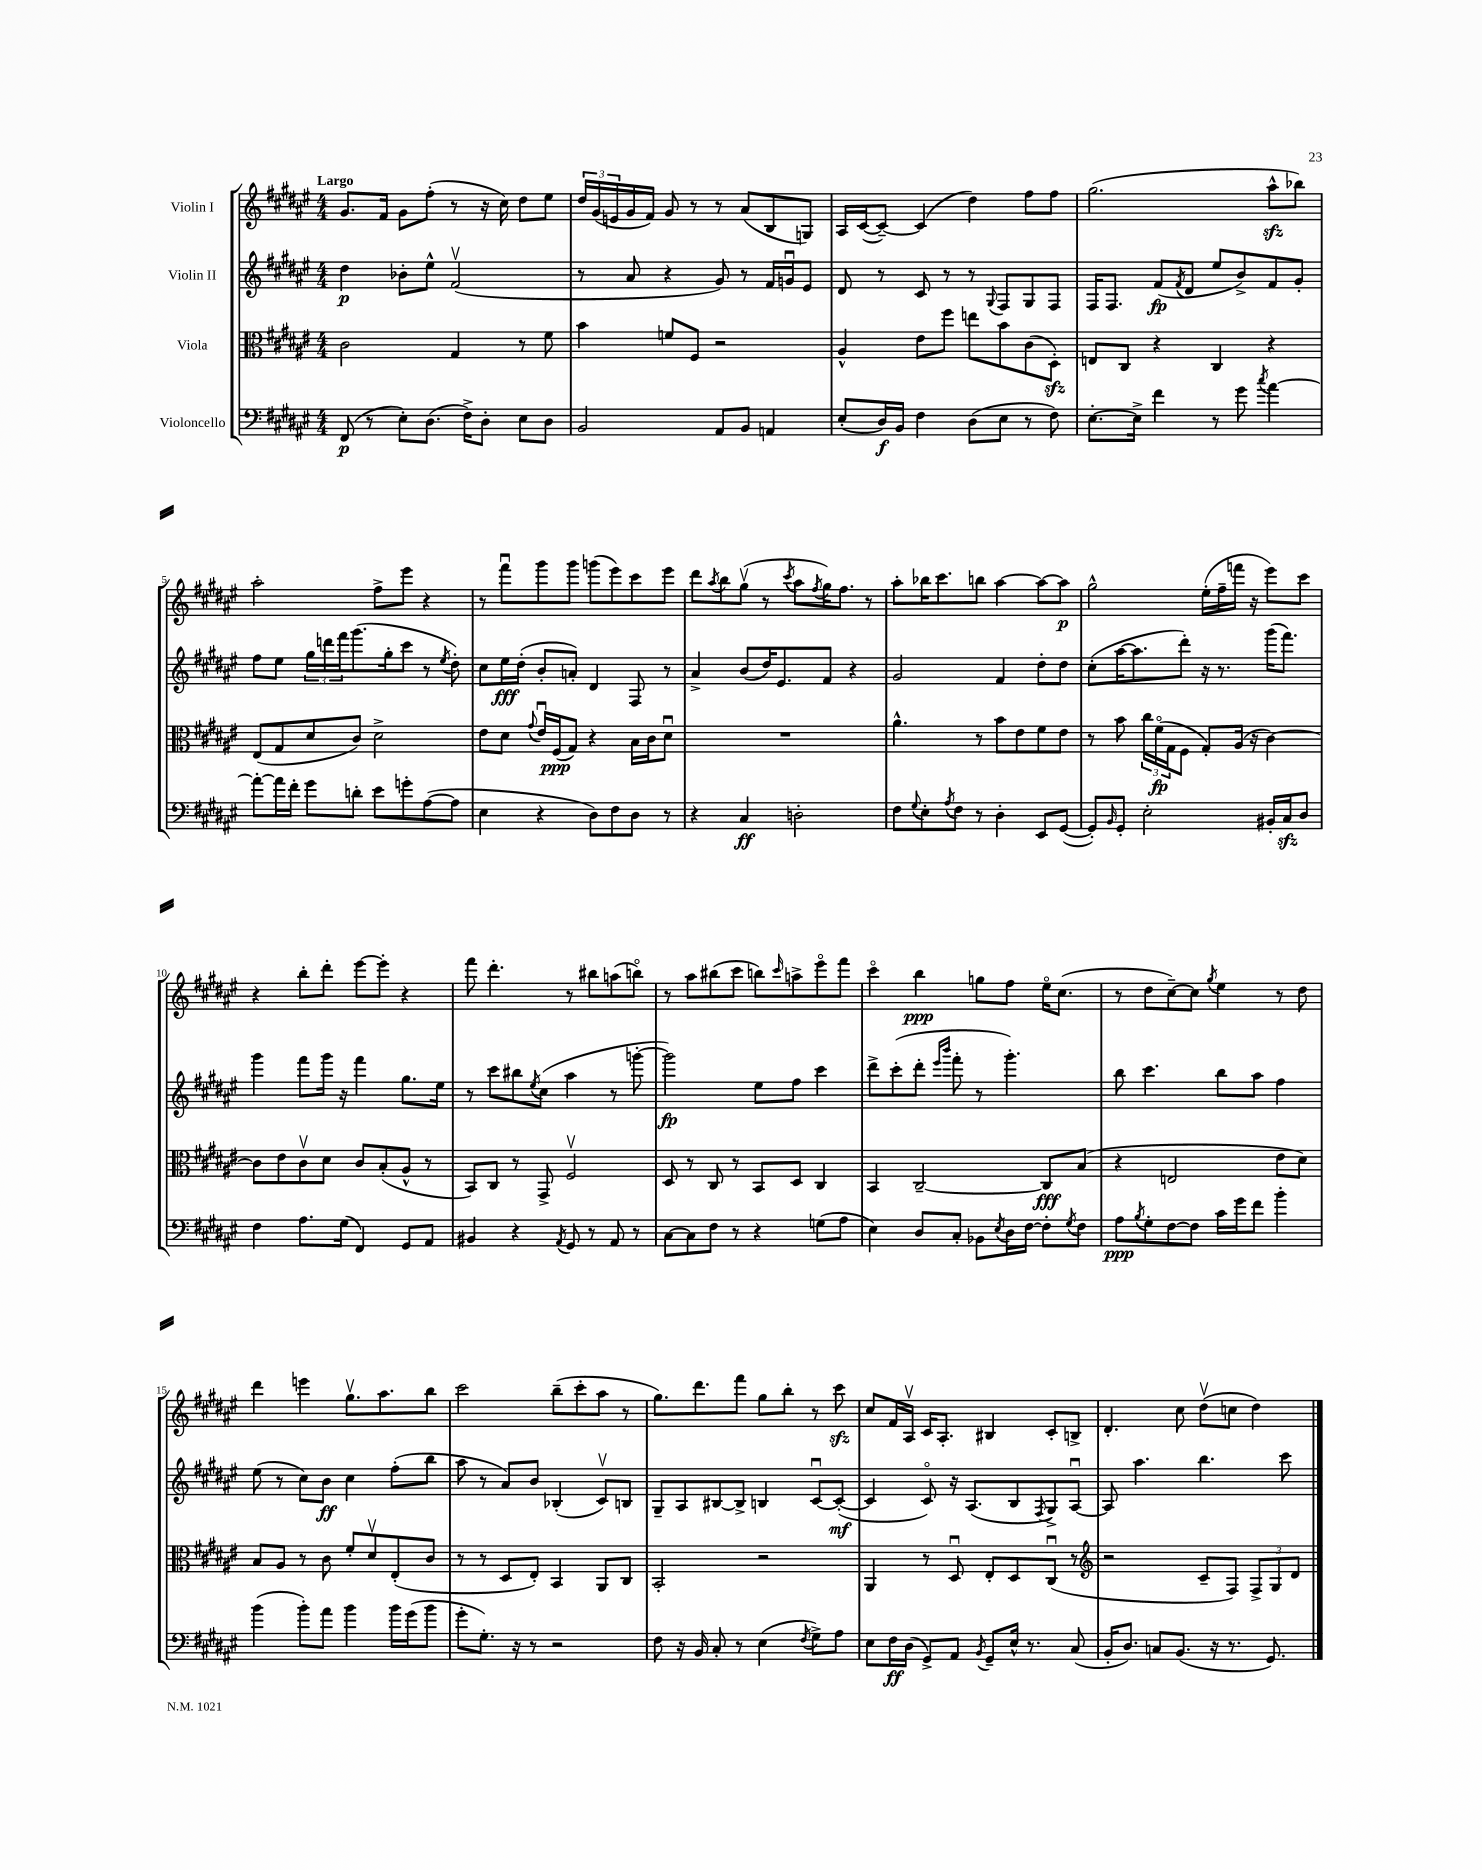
<<
\new StaffGroup <<
\new Staff = "s0" \with { instrumentName = "Violin I" } {
    \clef treble \key fis \major \numericTimeSignature \time 4/4 \tempo "Largo"
    gis'8. fis'16 gis'8 fis''8-.( r8 r16 cis''16) dis''8 eis''8 |
    \tuplet 3/2 { dis''16 gis'16( e'16 } gis'16 fis'16) gis'8 r8 r8 ais'8( b8 g8) |
    ais16 cis'16~( cis'8~--) cis'4( dis''4) fis''8 fis''8 |
    gis''2.( ais''8-^\sfz bes''8) |
    ais''2-. fis''8-> eis'''8 r4 |
    r8 fis'''8\downbow gis'''8 gis'''8 g'''8( eis'''8) cis'''8 eis'''8 |
    dis'''8 \acciaccatura { ais''8 } b''8 gis''8\upbow( r8 \acciaccatura { cis'''8 } ais''8 \acciaccatura { fis''8 } gis''16) fis''8. r8 |
    ais''8-. bes''16 cis'''8. b''8 ais''4~ ais''8~ ais''8\p |
    gis''2-^ eis''16-.( fis''16-- f'''16 r16 eis'''8) cis'''8 |
    r4 b''8-. dis'''8-. eis'''8~ eis'''8-. r4 |
    fis'''8 dis'''4.-. r8 bis''8 a''8( b''8\flageolet) |
    r8 ais''8 bis''8( cis'''8 b''8) \grace { cis'''16 } a''8-> eis'''8\flageolet fis'''8 |
    cis'''4\flageolet b''4\ppp g''8 fis''8 eis''16\flageolet cis''8.( |
    r8 dis''8 cis''8~--) cis''8 \acciaccatura { gis''8 } eis''4 r8 dis''8 |
    dis'''4 e'''4 gis''8.\upbow ais''8. b''8 |
    cis'''2 b''8--( cis'''8-. ais''8 r8 |
    gis''8.) dis'''8. fis'''8 gis''8 b''8-. r8 cis'''8\sfz |
    cis''8 fis'16 ais16\upbow cis'16 ais8.-. bis4 cis'8-. b8-> |
    dis'4.-. cis''8 dis''8\upbow( c''8 dis''4) \bar "|." |
}
\new Staff = "s1" \with { instrumentName = "Violin II" } {
    \clef treble \key fis \major \numericTimeSignature \time 4/4
    dis''4\p bes'8-. eis''8-^ fis'2\upbow( |
    r8 ais'8 r4 gis'8) r8 fis'16 g'16\downbow eis'8 |
    dis'8 r8 cis'8 r8 r8 \appoggiatura { gis8 } fis8 gis8 fis8 |
    fis16 fis8. fis'8\fp( \acciaccatura { fis'8 } dis'8 eis''8 b'8->) fis'8 gis'8-. |
    fis''8 eis''8 \tuplet 3/2 { gis''16 d'''16 fis'''16 } gis'''8.( gis''16-. cis'''8 r8 \acciaccatura { eis''8 } dis''8-.) |
    cis''8 eis''16\fff dis''16-.( b'8-. a'8-.) dis'4 fis8 r8 |
    ais'4-> b'8( dis''16) eis'8. fis'8 r4 |
    gis'2 fis'4 dis''8-. dis''8 |
    cis''8-.( ais''16~ ais''8. dis'''8-.) r16 r8. gis'''16( fis'''8.) |
    gis'''4 fis'''8 gis'''16 r16 fis'''4 gis''8. eis''16 |
    r8 cis'''8 bis''8 \acciaccatura { eis''8 } cis''8( ais''4 r8 g'''8~-. |
    g'''2\fp) eis''8 fis''8 cis'''4 |
    dis'''8-> cis'''8-.( dis'''8-. \grace { eis'''16 b'''16 } fis'''8-. r8 gis'''4.-.) |
    b''8 cis'''4. b''8 ais''8 fis''4 |
    eis''8( r8 cis''8) b'8\ff cis''4 fis''8-.( b''8 |
    ais''8 r8 ais'8) b'8 bes4-.( cis'8\upbow) b8 |
    gis8-- ais8 bis8~ bis8-> b4 cis'8~\downbow cis'8~-.\mf( |
    cis'4 cis'8\flageolet) r16 ais8.( b8 \acciaccatura { fis8 } gis8->) ais8~\downbow |
    ais8 ais''4. b''4. cis'''8 \bar "|." |
}
\new Staff = "s2" \with { instrumentName = "Viola" } {
    \clef alto \key fis \major \numericTimeSignature \time 4/4
    cis'2 gis4 r8 fis'8 |
    b'4 f'8 fis8 r2 |
    ais4-^ eis'8 fis''8 e''8 b'8 cis'8( dis8-.\sfz) |
    e8 cis8 r4 cis4 r4 |
    eis8( gis8 dis'8 cis'8) dis'2-> |
    eis'8 dis'8 \appoggiatura { gis'8 } eis'16\downbow fis16\ppp( gis8) r4 b16 cis'16 dis'8\downbow |
    R1 |
    ais'4.-^ r8 b'8 eis'8 fis'8 eis'8 |
    r8 b'8 \tuplet 3/2 { cis''16 fis'16\flageolet\fp( gis16 } fis8 gis8-.) ais16( r16 cis'4~) |
    cis'8 eis'8 cis'8\upbow dis'8 cis'8 b8-.( ais8-^ r8 |
    b,8) cis8 r8 gis,8-> fis2\upbow |
    dis8 r8 cis8 r8 b,8 dis8 cis4 |
    b,4 cis2~-- cis8\fff b8( |
    r4 e2 eis'8 dis'8) |
    b8 ais8 r8 cis'8 fis'8-. dis'8\upbow eis8-.( cis'8 |
    r8 r8 dis8 eis8-.) b,4 ais,8 cis8 |
    b,2-. r2 |
    ais,4 r8 dis8\downbow eis8-. dis8 cis8\downbow( r8 |
    \clef treble r2 cis'8-- fis8) \tuplet 3/2 { fis8-> gis8 dis'8 } \bar "|." |
}
\new Staff = "s3" \with { instrumentName = "Violoncello" } {
    \clef bass \key fis \major \numericTimeSignature \time 4/4
    fis,8\p( r8 eis8-.) dis8.( fis16->) dis8-. eis8 dis8 |
    b,2 ais,8 b,8 a,4 |
    eis8-.( dis16\f) b,16 fis4 dis8( eis8 r8 fis8) |
    eis8.~-. eis16-> fis'4 r8 gis'8 \acciaccatura { cis''8 } ais'4~ |
    ais'8~-. ais'16 fis'16-. gis'8 d'8-. eis'8 g'8-. ais8~( ais8 |
    eis4 r4 dis8) fis8 dis8 r8 |
    r4 cis4\ff d2-. |
    fis8 \appoggiatura { gis8 } eis8-. \acciaccatura { ais8 } fis8 r8 dis4-. eis,8 gis,8~( |
    gis,8-.) \grace { b,16 } gis,8-. eis2-. bis,16-. cis16\sfz dis8 |
    fis4 ais8. gis16( fis,4) gis,8 ais,8 |
    bis,4 r4 \acciaccatura { ais,8 } gis,8 r8 ais,8 r8 |
    cis8~ cis8 fis8 r8 r4 g8( ais8 |
    eis4) dis8 cis8-. bes,8 \acciaccatura { eis8 } dis16 fis16~ fis8-. \acciaccatura { gis8 } fis8 |
    ais8\ppp \acciaccatura { b8 } gis8-. fis8~ fis8 cis'16 gis'16 fis'8 b'4-. |
    b'4( b'8-.) ais'8 b'4 b'16 gis'16( b'8 |
    gis'8-. gis8.-.) r16 r8 r2 |
    fis8 r16 b,16 cis8-. r8 eis4( \acciaccatura { fis8 } gis8->) ais8 |
    eis8 fis16\ff dis16( gis,8->) ais,8 \acciaccatura { b,8 } gis,8-- eis16-^ r8. cis8( |
    b,16-. dis8.) c8 b,8.( r16 r8. gis,8.) \bar "|." |
}
>>
>>
